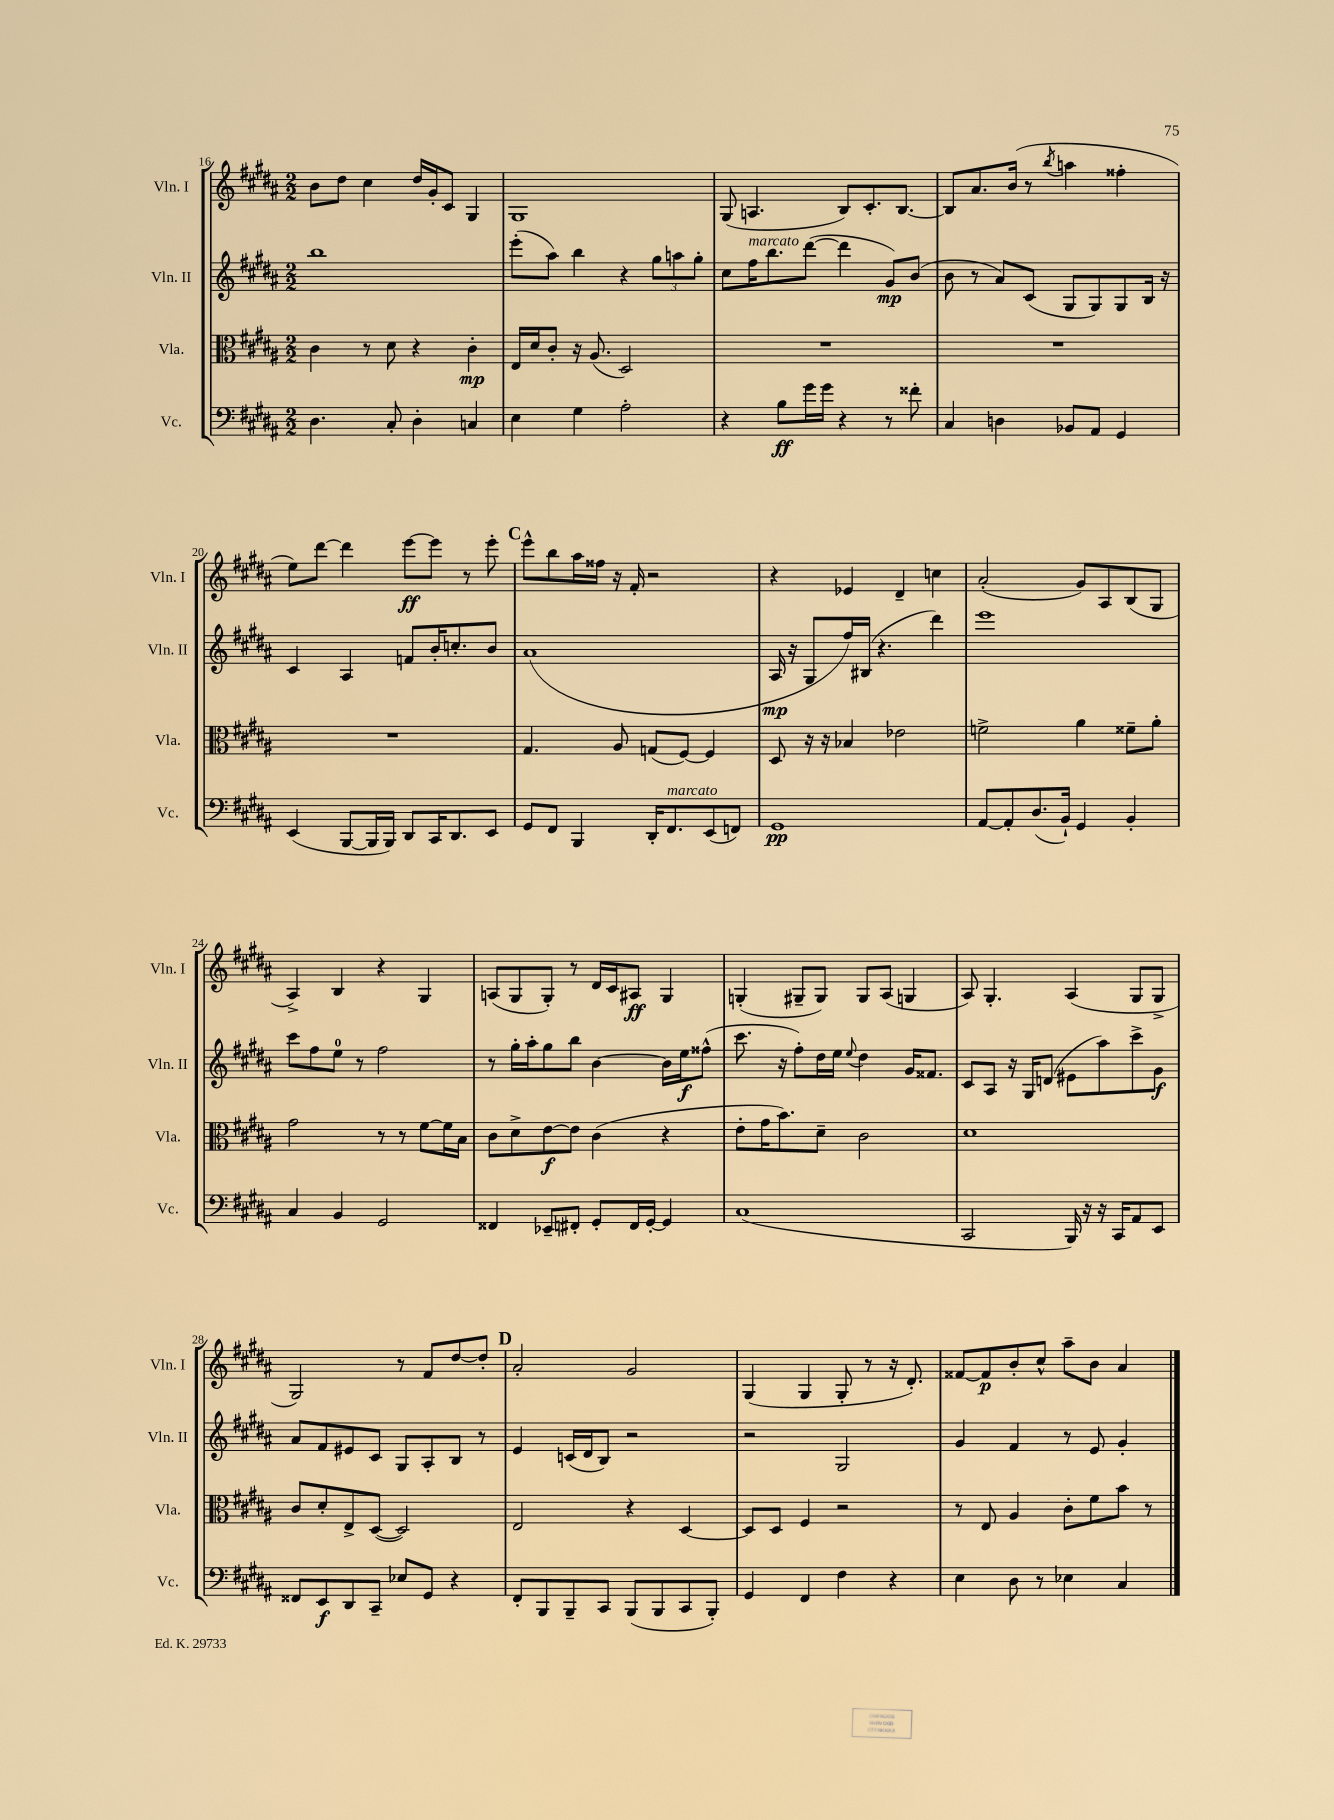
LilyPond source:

<<
\new StaffGroup <<
\new Staff = "s0" \with { instrumentName = "Vln. I" shortInstrumentName = "Vln. I" } {
    \clef treble \key b \major \numericTimeSignature \time 2/2
    b'8 dis''8 cis''4 dis''16 gis'16-. cis'8 gis4 |
    gis1 |
    gis8( a4. b8) cis'8.-. b8.~ |
    b8 ais'8. b'16( r8 \acciaccatura { b''8 } a''4 fisis''4-. |
    e''8) dis'''8~ dis'''4 e'''8~\ff e'''8 r8 e'''8-. |
    \mark \markup { \bold "C" } e'''8-^ b''8 ais''16 fisis''16 r16 fis'16-. r2 |
    r4 ees'4 dis'4-- c''4 |
    ais'2-.( gis'8) ais8 b8( gis8 |
    ais4->) b4 r4 gis4 |
    a8( gis8 gis8-.) r8 dis'16 cis'16 ais8\ff gis4 |
    g4-.( gis8-- gis8) gis8 ais8( g4 |
    ais8) gis4.-. ais4( gis8 gis8-> |
    gis2) r8 fis'8 dis''8~ dis''8-. |
    \mark \markup { \bold "D" } ais'2-. gis'2 |
    gis4( gis4 gis8-. r8 r16 dis'8.-.) |
    fisis'8~ fisis'8\p b'8-. cis''8-^ ais''8-- b'8 ais'4 \bar "|." |
}
\new Staff = "s1" \with { instrumentName = "Vln. II" shortInstrumentName = "Vln. II" } {
    \clef treble \key b \major \numericTimeSignature \time 2/2
    b''1 |
    e'''8-.( ais''8) b''4 r4 \tuplet 3/2 { gis''8 a''8 gis''8-. } |
    cis''8 fis''16^\markup { \italic "marcato" } b''8. dis'''8~( dis'''4 gis'8\mp) b'8( |
    b'8 r8 ais'8) cis'8( gis8 gis8) gis8 b16 r16 |
    cis'4 ais4 f'8 b'16-. c''8.-. b'8 |
    \mark \markup { \bold "C" } ais'1( |
    ais16\mp r16 gis8 fis''16) bis16( r4. dis'''4) |
    e'''1 |
    cis'''8 fis''8 e''8-0 r8 fis''2 |
    r8 gis''16-. ais''16-. gis''8 b''8 b'4~ b'16 e''16\f fisis''8-^( |
    cis'''8. r16 fis''8-.) dis''16 e''16 \appoggiatura { e''8 } dis''4 gis'16 fisis'8. |
    cis'8 ais8 r16 gis16 d'8( eis'8 ais''8) cis'''8-> gis'8\f |
    ais'8 fis'8 eis'8 cis'8 gis8 ais8-. b8 r8 |
    \mark \markup { \bold "D" } e'4 c'16( dis'16 b8) r2 |
    r2 gis2 |
    gis'4 fis'4 r8 e'8 gis'4-. \bar "|." |
}
\new Staff = "s2" \with { instrumentName = "Vla." shortInstrumentName = "Vla." } {
    \clef alto \key b \major \numericTimeSignature \time 2/2
    cis'4 r8 dis'8 r4 cis'4-.\mp |
    e16 dis'16 cis'8-. r16 ais8.( dis2) |
    R1 |
    R1 |
    R1 |
    \mark \markup { \bold "C" } gis4. ais8 g8( fis8~) fis4 |
    dis8 r16 r16 bes4 ees'2 |
    f'2-> ais'4 fisis'8-- ais'8-. |
    gis'2 r8 r8 fis'8~ fis'16 b16 |
    cis'8 dis'8-> e'8~\f e'8 cis'4( r4 |
    e'8-. gis'16 b'8.) dis'8-- cis'2 |
    dis'1 |
    cis'8 dis'8-. e8-> dis8~( dis2) |
    \mark \markup { \bold "D" } e2 r4 dis4~ |
    dis8 dis8 fis4 r2 |
    r8 e8 ais4 cis'8-. fis'8 b'8 r8 \bar "|." |
}
\new Staff = "s3" \with { instrumentName = "Vc." shortInstrumentName = "Vc." } {
    \clef bass \key b \major \numericTimeSignature \time 2/2
    dis4. cis8-. dis4-. c4 |
    e4 gis4 ais2-. |
    r4 b8\ff gis'16 gis'16 r4 r8 fisis'8-. |
    cis4 d4 bes,8 ais,8 gis,4 |
    e,4( b,,8~ b,,16 b,,16) dis,8 cis,16 dis,8. e,8 |
    \mark \markup { \bold "C" } gis,8 fis,8 b,,4 dis,16-. fis,8.^\markup { \italic "marcato" } e,8( f,8) |
    gis,1\pp |
    ais,8~ ais,8-. dis8.( b,16-!) gis,4 b,4-. |
    cis4 b,4 gis,2 |
    fisis,4 ees,8-- fis,8-. gis,8-. fis,16 gis,16~-. gis,4 |
    cis1( |
    cis,2 b,,16) r16 r16 cis,16 ais,8 e,8 |
    fisis,8 e,8\f dis,8 cis,8-- ees8 gis,8 r4 |
    \mark \markup { \bold "D" } fis,8-. b,,8 b,,8-- cis,8 b,,8( b,,8 cis,8 b,,8-.) |
    gis,4 fis,4 fis4 r4 |
    e4 dis8 r8 ees4 cis4 \bar "|." |
}
>>
>>
\layout { \context { \Score currentBarNumber = #16 } }
